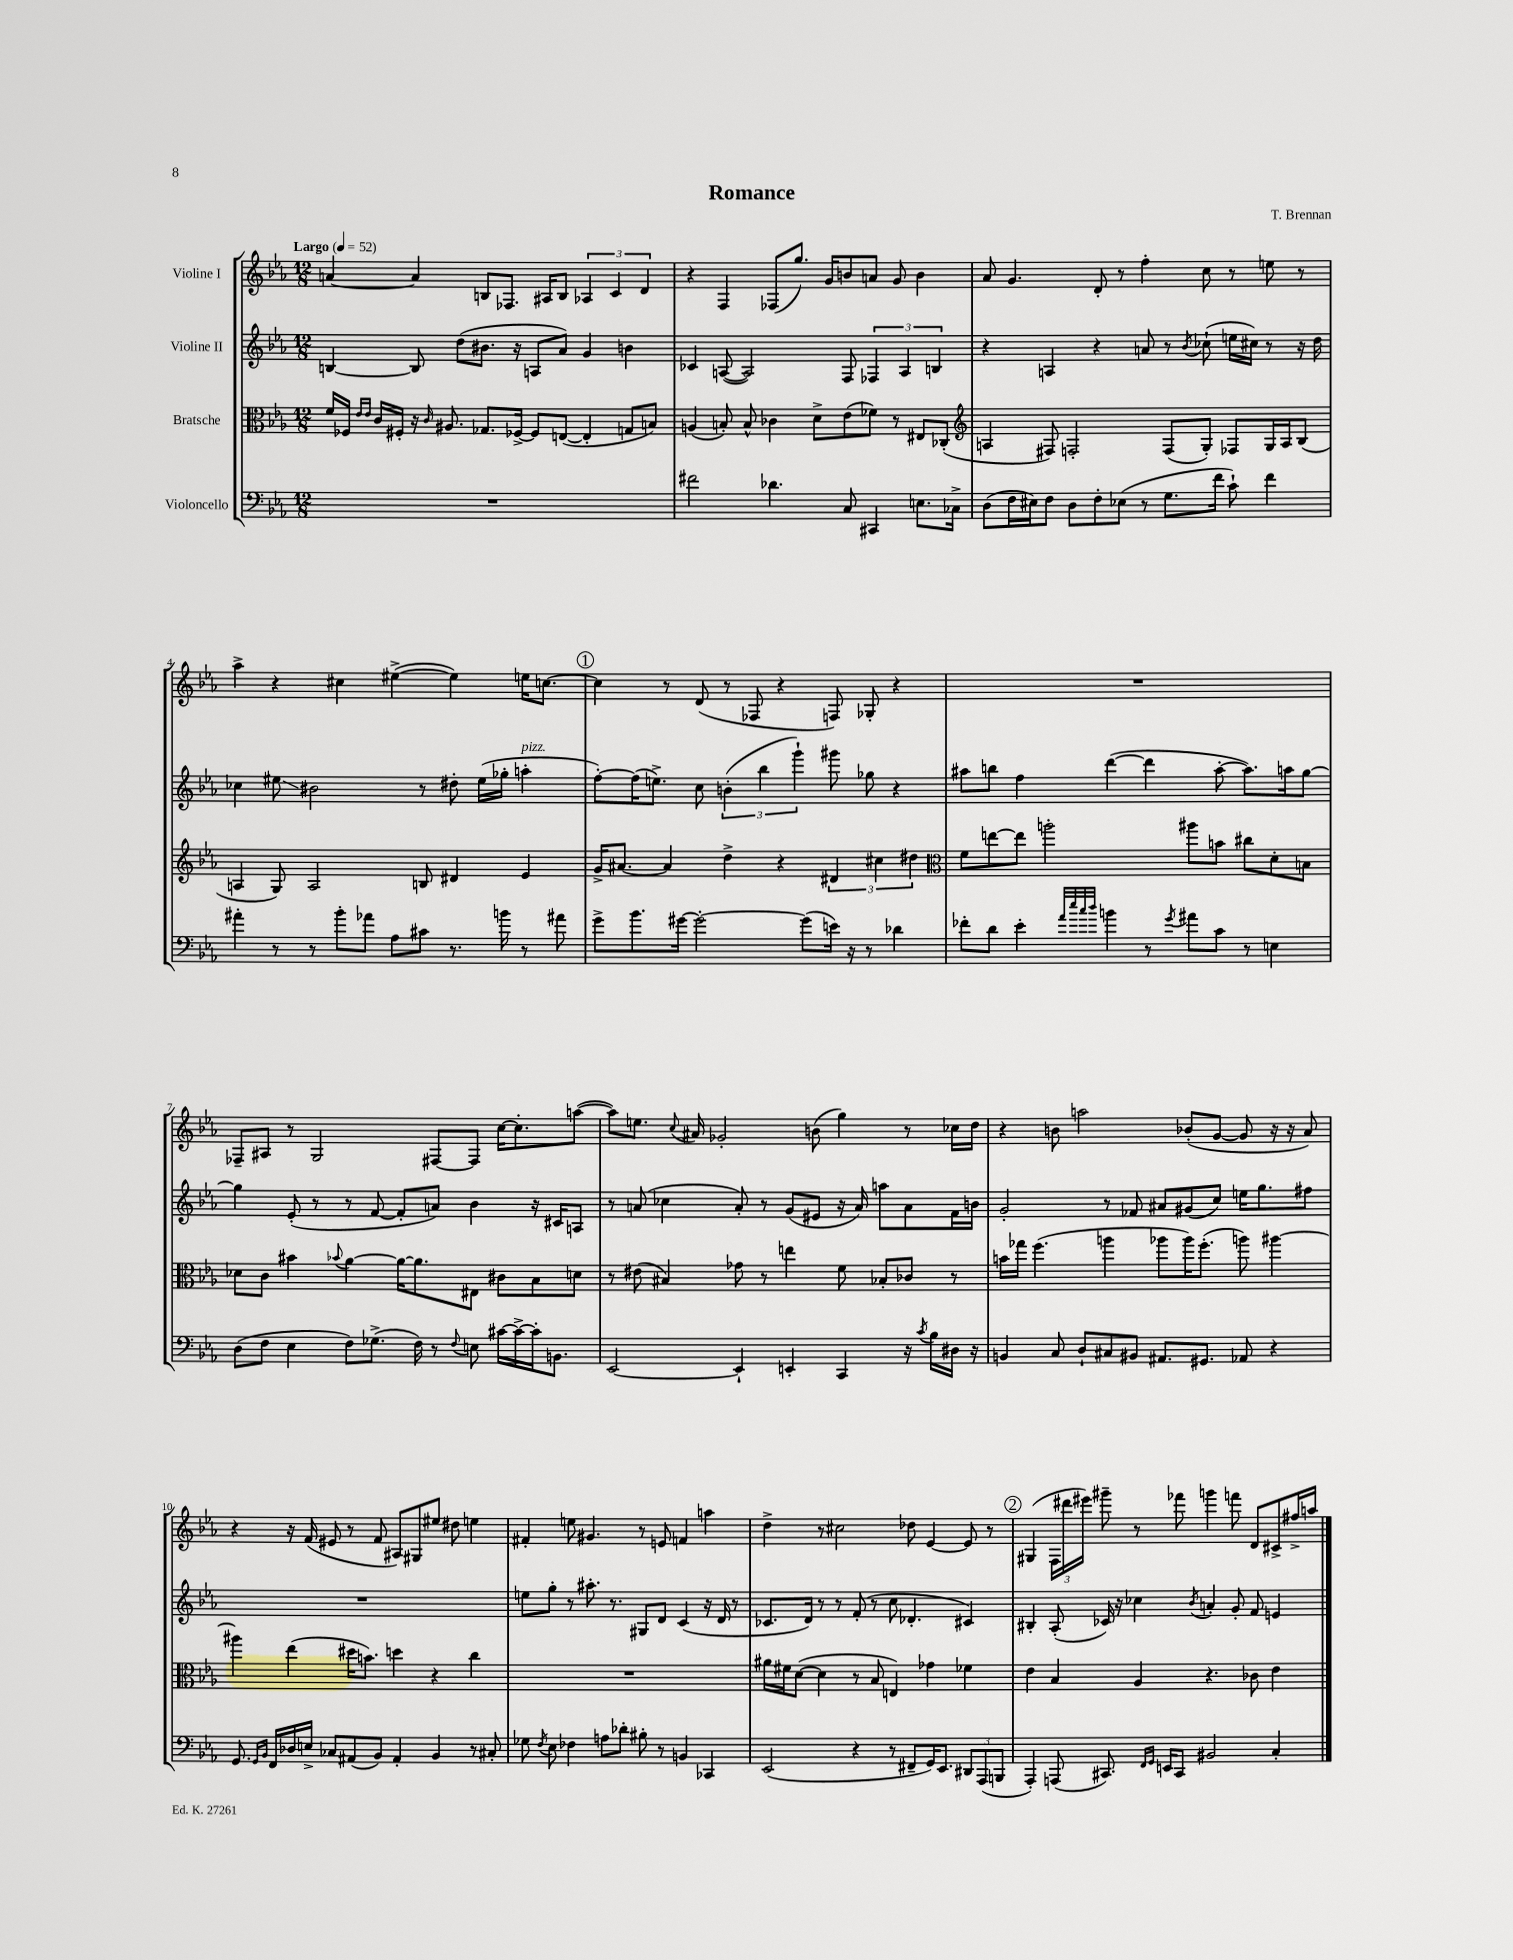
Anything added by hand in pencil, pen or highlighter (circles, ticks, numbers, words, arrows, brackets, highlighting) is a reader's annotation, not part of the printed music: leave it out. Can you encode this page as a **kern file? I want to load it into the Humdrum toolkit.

**kern	**kern	**kern	**kern
*staff4	*staff3	*staff2	*staff1
*clefF4	*clefC3	*clefG2	*clefG2
*k[b-e-a-]	*k[b-e-a-]	*k[b-e-a-]	*k[b-e-a-]
*M12/8	*M12/8	*M12/8	*M12/8
*MM52	*MM52	*MM52	*MM52
1.r	16f	[4B	[4a
.	16F-	.	.
.	16qqe-	.	.
.	16qqe-	.	.
.	16c	.	.
.	16F#'	.	.
.	16r	8B]	4a]
.	16qqc	.	.
.	8.A#	.	.
.	.	(8dd	.
.	8.G-	8.b#	8B
.	.	.	8.F-
.	[16F-^	16r	.
.	8F-]	8A	.
.	.	.	16A#
.	([8E	8a-)	8B
.	4E']	4g	6A-
.	.	.	6c
.	8G	4b	.
.	.	.	6d
.	8B)	.	.
=	=	=	=
2f#	(4A	4c-	4r
.	8B')	([8A	4F
.	8B^^	2A])	.
4.d-	4c-	.	(8F-
.	.	.	8.gg)
.	8d^	.	.
.	.	.	16g
8C	(8e-	8F	8b
4CC#	8f-)	6F-	8a
.	8r	.	8g
.	.	6A	.
8.E	8E#	.	4b
.	.	6B	.
.	(8C-'	.	.
16C-^	.	.	.
=	=	=	=
*	*clefG2	*	*
(8D	4A	4r	8a-
16F	.	.	4.g
16E#)	.	.	.
8F	8F#)	4A	.
8D	2F'	.	.
8F'	.	4r	8d'
(8E-	.	.	8r
8r	.	8a	4ff'
8.G	(8F	8r	.
.	.	8qb-	.
.	8G')	(8cc-`	8cc
16f	.	.	.
8c`)	8F-	16ee	8r
.	.	16cc#)	.
4f	16G	8r	8ee
.	16A	.	.
.	(8B-	16r	8r
.	.	16dd	.
=	=	=	=
4a#'	4A	4cc-	4aa-^
8r	8G)	8ee#	4r
8r	2A	2b#	.
8b-'	.	.	4cc#
8a-	.	.	.
8A-	.	.	([4ee#^
8c#	8B	8r	.
8.r	4d#	8dd#'	4ee#])
.	.	(16ee#	.
16b	.	16gg-'	.
8r	4e-	4aa'	16ee
.	.	.	[8.cc
8a#	.	.	.
=	=	=	=
8g^	16g^	[8ff')	4cc]
.	[8.a#	.	.
8.b-	.	(16ff]	.
.	.	8.ee^)	.
.	4a#]	.	8r
[16g#	.	.	.
2g#'_	.	8cc	(8d
.	4dd^	(6b'	8r
.	.	.	8F-
.	.	6bb-	.
.	4r	.	4r
.	.	6ggg`)	.
(8g#]	.	.	.
16e)	6d#	8ggg#	8F)
16r	.	.	.
8r	.	8gg-	8G-'
.	6cc#	.	.
4d-	.	4r	4r
.	6dd#	.	.
=	=	=	=
*	*clefC3	*	*
8f-'	8f	8aa#	1.r
8d	[8ee	8bb	.
4e-'	8ee]	4ff	.
.	2aa'	.	.
32qqa-	.	.	.
32qqee-	.	.	.
32qqcc	.	.	.
32qqdd	.	.	.
4b	.	([4ddd	.
8r	.	4ddd]	.
8qg	.	.	.
8a#	8aa#	.	.
8c	8b	[8aa#'	.
8r	8cc#	8.aa#])	.
4E	8d'	.	.
.	.	16aa	.
.	8B	[8gg	.
=	=	=	=
(8D	8d-	4gg]	8F-~
8F	8c	.	8A#
4E-	4b#	(8e-'	8r
.	.	8r	2G
.	8qqb-	.	.
8F)	[4a-	8r	.
(8.G-^	.	[8f	.
.	16a-_	8f']	.
16F)	8.a-]	.	.
8r	.	8a)	[8F#
8qqF	.	.	.
8E	8E#	4b-	8F#]
[16c#	8c#	.	[16cc
16c#^_	.	.	8.cc']
16c#']	8B-	16r	.
8.BB	.	16c#	.
.	8d	8A	([8aa
=	=	=	=
[2EE-	8r	8r	8aa])
.	(8e#	(8a	8.ee
.	4B#)	4cc-	.
.	.	.	8qqcc
.	.	.	16a#
.	.	.	2g-'
4EE-`]	8g-	8a')	.
.	8r	8r	.
4EE'	4ee	(8g	.
.	.	8e#	(8b
4CC	8f	16r	4gg)
.	.	16a)	.
.	8B-'	8aa	.
16r	8c-	8a	8r
8qc	.	.	.
16B-	.	.	.
16D#	8r	16f	16cc-
16r	.	16b	16dd
=	=	=	=
4BB	16b	2g'	4r
.	16gg-	.	.
.	(4.ff	.	.
8C	.	.	8b
8D`	.	.	2aa
8C#	4aa	8r	.
8BB#	.	8f-	.
8.AA#	8aa-	8a#	.
.	16aa-)	(8g#	(8b-'
8.GG#	(8.ff'	.	.
.	.	8cc)	[8g
8AA-	8aa)	16ee	8g]
.	.	8.gg	.
4r	[4aa#	.	16r
.	.	.	16r
.	.	8ff#	8a-)
=	=	=	=
8.GG	4aa#]	1.r	4r
16qqGG	.	.	.
16qqBB-	.	.	.
16FF	.	.	.
16D-	(4ee-	.	16r
16E^	.	.	(16f
8C-	.	.	8e#
(8AA#	16dd#	.	8r
.	8.b)	.	.
8BB-)	.	.	8f
4AA#'	4dd	.	8A#)
.	.	.	8G#
4BB-	4r	.	8ee#
.	.	.	8dd#
8r	4cc	.	4ee
8C#'	.	.	.
=	=	=	=
8G-	1.r	8ee	4f#'
8qF	.	.	.
8E-	.	8gg'	.
4F-	.	8r	8ee
.	.	8.aa#'	4.g#
8A	.	.	.
.	.	8.r	.
8d-'	.	.	.
8B#'	.	8G#	8r
8r	.	8d	8e
4BB	.	(4c	4f
4CC-	.	16r	4aa
.	.	16d	.
.	.	8r	.
=	=	=	=
(2EE-	16a#	8.c-	4dd^
.	16f#	.	.
.	([8d	.	.
.	.	16d)	.
.	4d]	8r	8r
.	.	8r	2cc#
4r	8r	(8f'	.
.	8B-	8r	.
8r	4E)	8cc	.
8FF#~	.	4.d-'	8dd-
16GG)	4g-	.	[4e-
8.EE-	.	.	.
12DD#	4f-	4c#)	8e-]
(12AAA-	.	.	.
.	.	.	8r
12BBB	.	.	.
=	=	=	=
4AAA-')	4e-	4B#'	(4G#
(8AAA	4B-	(8A-'	24F
.	.	.	24ddd#
.	.	.	24eee#)
8.CC#)	.	16c-)	8ggg#~
.	.	16r	.
.	4A-	4cc-	8r
16qqFF	.	.	.
16qqGG	.	.	.
16EE	.	.	.
8CC#	.	.	8fff-
.	.	8qb-	.
2BB#	4.r	4a'	4ggg
.	.	8g'	8fff
.	8c-	8f	8d
4C'	4e-	4e	8c#^
.	.	.	16ff#^
.	.	.	16aa
==	==	==	==
*-	*-	*-	*-
